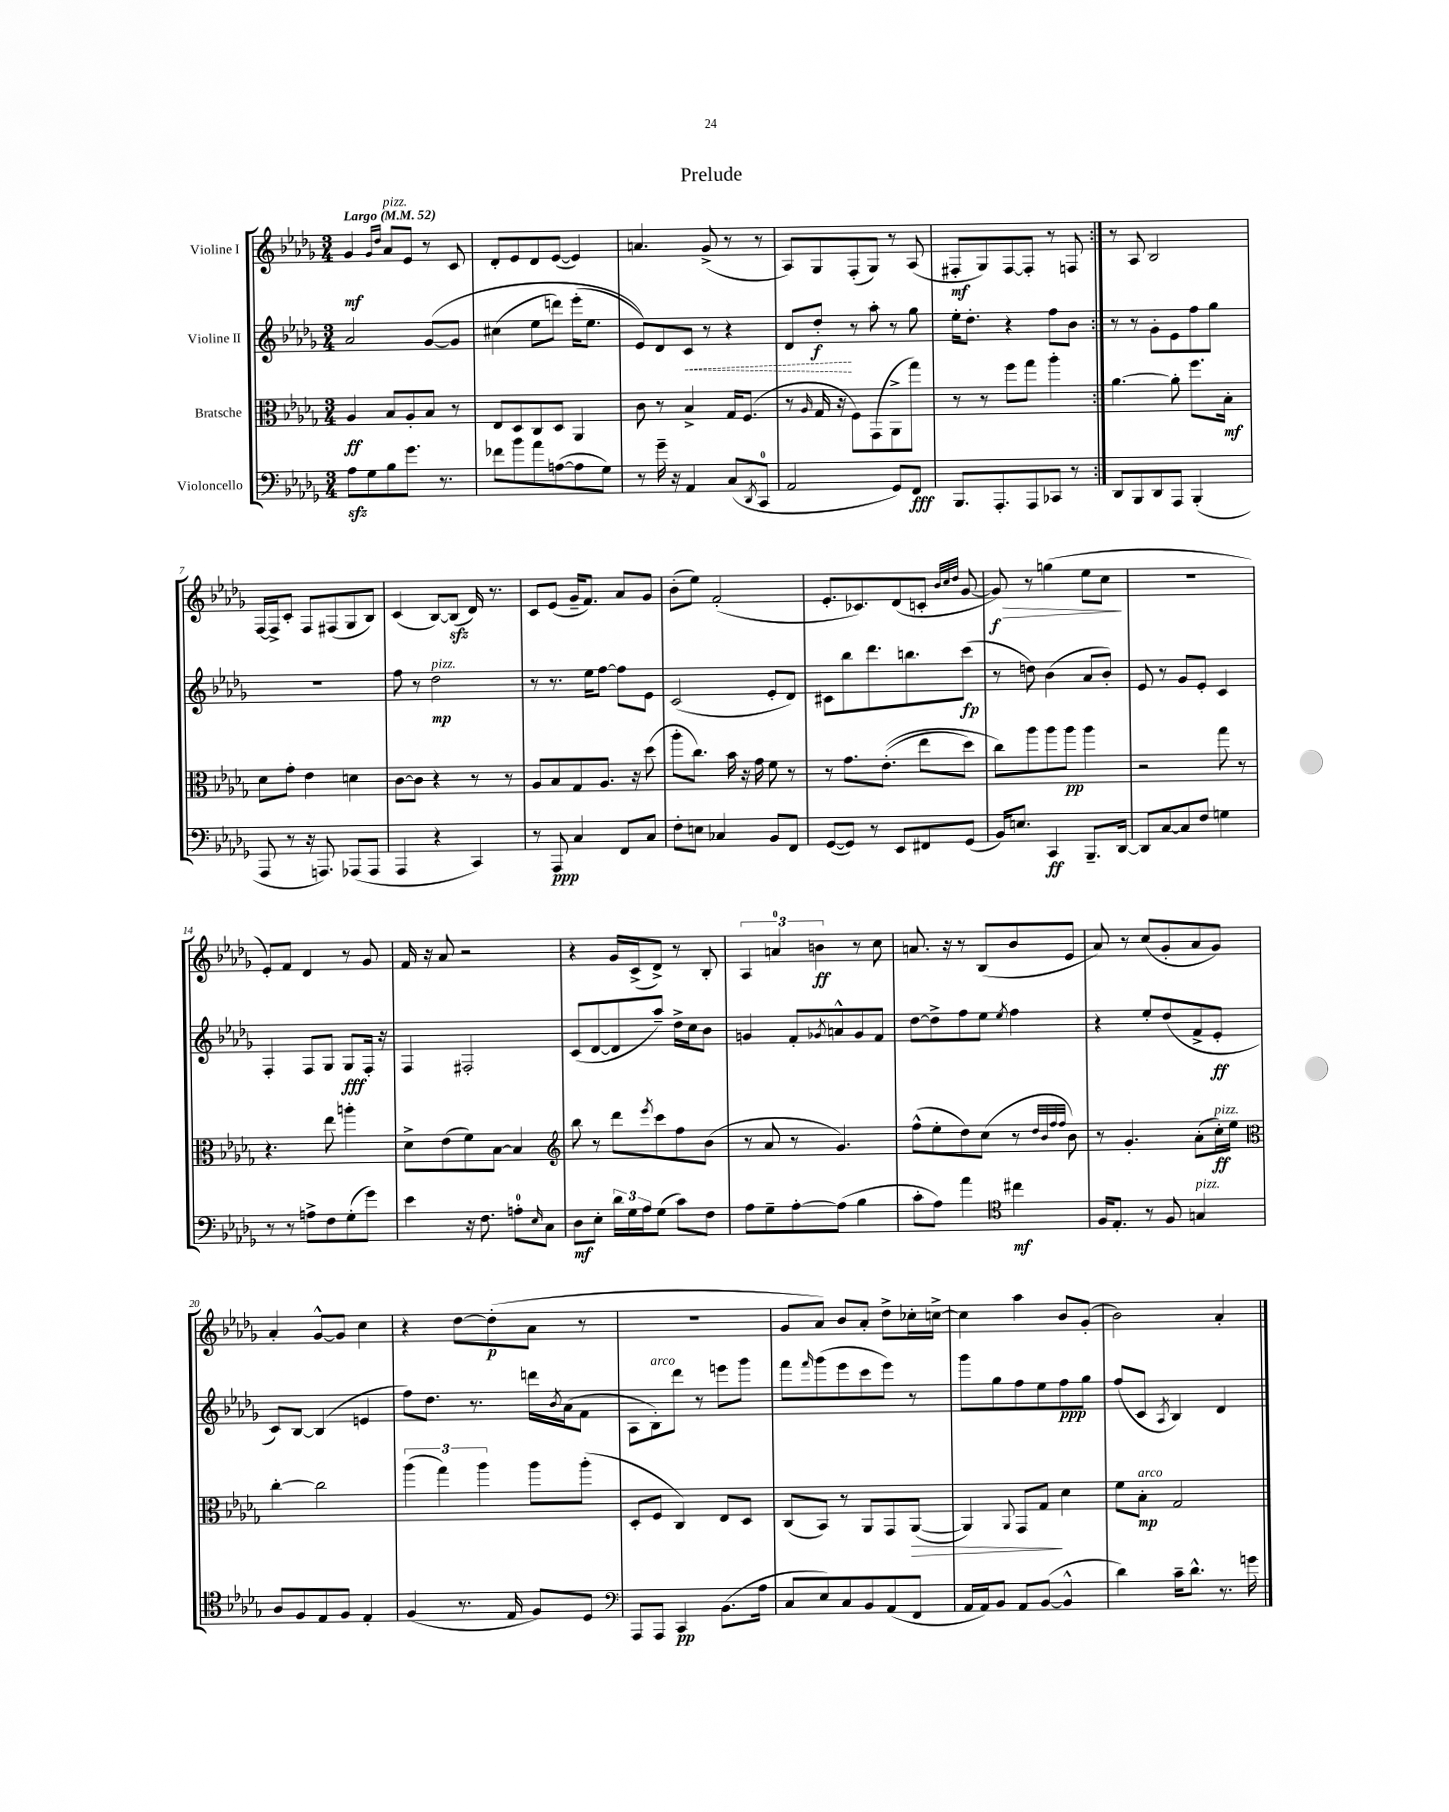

**kern	**kern	**kern	**kern
*staff4	*staff3	*staff2	*staff1
*clefF4	*clefC3	*clefG2	*clefG2
*k[b-e-a-d-g-]	*k[b-e-a-d-g-]	*k[b-e-a-d-g-]	*k[b-e-a-d-g-]
*M3/4	*M3/4	*M3/4	*M3/4
*MM52	*MM52	*MM52	*MM52
8A-\L	4A-/	2a-/	4g-/
8G-\	.	.	.
.	.	.	16qqg-/LL
.	.	.	16qqdd-/JJ
8B-\	8B-/L	.	8a-/L
8.g-\J	8A-'/	.	8e-/J
.	8B-/J	&([8g-/L	8r
8.r	.	.	.
.	8r	8g-/]J	8c/
=	=	=	=
8f-\L	8E-/L	(4cc#\	8d-'/L
8b-\	8D-/	.	8e-/
8a-\	8C/	8ee-\L	8d-/
([8A\	8D-/J	8ddd\J)	([8e-/J
8A\]	4AA-/	(16eee-'\LK	4e-/])
.	.	8.ee-\J	.
8G-\J)	.	.	.
=	=	=	=
8r	8c\	8e-/L)&)	4.a/
16g-~\	8r	8d-/	.
16r	.	.	.
4AA-/	4B-^/	8c/J	.
.	.	8r	(8g-^/
(8C/L	16G-/LK	4r	8r
.	(8.F/J	.	.
8qDD-/	.	.	.
8CC/J	.	.	8r
=	=	=	=
2AA-/	8r	8d-/L	8A-/L)
.	16qqA-/	.	.
.	16G-/	8dd-'/J	8G-/
.	16r	.	.
.	8F\L)	8r	(8F'/
.	(8GG-\	8aa-'\	8G-/J)
8GG-/L)	8AA-^\	8r	8r
8FF/J	8gg-\J)	8gg-\	(8A-/
=	=	=	=
8.BBB-/L	8r	16ee-'\LK	8F#'/L
.	.	8.dd-'\J	.
.	8r	.	8G-/)
8.AAA-'/	.	.	.
.	8ff\L	4r	[8F#/
8AAA-/	8gg-\J	.	8F#'/]J
8CC-/J	4aa-'\	8ff\L	8r
8r	.	8b-\J	8F/
=:|!	=:|!	=:|!	=:|!
8DD-/L	[4.a-\	8r	8r
8BBB-/	.	8r	8A-/
8DD-/	.	8g-'\L	2B-/
8AAA-/J	8a-'\]	8e-\	.
(4BBB-'/	8.ff\L	8ff\	.
.	.	8gg-\J	.
.	16B-'\Jk	.	.
=	=	=	=
8AAA-/	8d-\L	2.r	[16F/LL
.	.	.	16F^/]J
8r	8g-'\J	.	8c'/J
16r	4e-\	.	8F/L
8.AAA/)	.	.	.
.	.	.	(8F#/
(8AAA-/L	4d\	.	8G-/
8AAA-/J	.	.	8B-/J)
=	=	=	=
4AAA-/	[8c\L	8ff\	(4c/
.	8c\]J	8r	.
4r	4r	2dd-\	[8B-/L)
.	.	.	(8B-/]J
4CC/)	8r	.	16d-/)
.	.	.	8.r
.	8r	.	.
=	=	=	=
8r	8A-/L	8r	8c/L
8AAA-/	8B-/	8.r	(8e-/J
4C/	8G-/	.	16g-~/LK
.	.	16ee-\LK	8.f/J)
.	8.A-/J	[8ff\J	.
8FF/L	.	8ff\]L	8a-/L
.	16r	.	.
8C/J	(8dd-\	8e-\J	8g-/J
=	=	=	=
8F'\L	8aa-'\L	(2c/	(8b-'\L
8E\J	8.cc\J)	.	8ee-\J)
4C-/	.	.	(2f'/
.	16b-\	.	.
.	16r	.	.
.	16g-\	.	.
8BB-/L	8f\	8e-'/L	.
8FF/J	8r	8d-/J)	.
=	=	=	=
([8GG-/L	8r	8c#\L	8.e-'/L
8GG-/]J)	8.g-\L	8bb-\	.
.	.	.	8.c-/)
8r	.	8.ddd-\	.
.	&((8.e-'\J	.	.
8EE-/L	.	.	(8d-/
.	.	8.bb\	.
8FF#/	8ee-\L	.	8c'/J
.	.	.	32qqb-/LLL
.	.	.	32qqcc/
.	.	.	32qqdd-/JJJ
(8GG-/J	8dd-\J)	(8ccc\J	[8g-/
=	=	=	=
16BB-/LK)	8cc\L&)	8r	8g-/])
8.E/J	.	.	.
.	8aa-\	8dd\)	8r
4CC/	8aa-\	(4b-\	(4gg\
.	8aa-\J	.	.
8.BBB-~/L	4aa-\	8a-/L	8ee-\L
.	.	8b-'/J)	8cc\J
[16DD-/Jk	.	.	.
=	=	=	=
8DD-/]L	2r	8e-/	2.r
[8C/	.	8r	.
8C/]	.	8g-/L	.
8F/J	.	8e-'/J	.
4G\	8gg-\	4c/	.
.	8r	.	.
=	=	=	=
8r	4.r	4F'/	8e-'/L)
8r	.	.	8f/J
8A^\L	.	8F/L	4d-/
8F\	8ee-\	8G-/J	.
(8G-'\	4aa'\	8G-/L	8r
8g-\J)	.	16F'/Jk	8g-/
.	.	16r	.
=	=	=	=
4e-\	8d-^\L	4F/	16f/
.	.	.	16r
.	(8e-\	.	8a-/
16r	8f\)	2F#'/	2r
8.F\	.	.	.
.	[8B-\J	.	.
8A'\L	4B-/]	.	.
16qqE-/	.	.	.
8C\J	.	.	.
=	=	=	=
*	*clefG2	*	*
8D-\L	8bb-\	(8c/L	4r
8E-'\J	8r	[8d-/	.
24d-\LL	8ddd-\L	8d-/]	16g-/LL
24G-\	.	.	.
.	.	.	(16c^/J
24A-\J	.	.	.
.	8qeee-/	.	.
(8G-\J	8ccc\	8aa-~/J)	8d-^/J)
8c\L)	8ff\	16dd-^\LL	8r
.	.	16cc\J	.
8F\J	(8b-\J	8b-\J	8B-'/
=	=	=	=
8A-\L	8r	4g/	6A-/
8G-~\	8a-/	.	.
.	.	.	6a/
[8A-'\	8r	8f'/L	.
.	.	.	6b\
.	.	8qg-/	.
(8A-\]J	4.g-/)	8a^^/	.
4B-\	.	8g-/	8r
.	.	8f/J	8cc\
=	=	=	=
8c'\L	(8ff^^\L	[8dd-\L	8.a/
8A-\J)	8ee-'\	8dd-^\]	.
.	.	.	16r
4a-\	8dd-\)	8ff\	8r
.	(8cc\J	8ee-\J	(8B-/L
*clefC4	*	*	*
.	.	8qee-/	.
4cc#\	8r	4ff\	8b-/
.	32qqdd-/LLL	.	.
.	32qqb-/	.	.
.	32qqff/	.	.
.	32qqff/JJJ	.	.
.	8b-\)	.	8e-/J
=	=	=	=
16F/LK	8r	4r	8a-/)
8.E-'/J	.	.	.
.	4.g-'/	.	8r
8r	.	8ee-'/L	(8cc/L
8F/	.	(8dd-/	8g-'/
4G/	(8a-'\L	8f^/	8a-/
.	16cc'\L)	8e-'/J	8g-/J)
.	16ee-\JJ	.	.
=	=	=	=
*	*clefC3	*	*
8A-/L	[4cc'\	8c/L)	4a-'/
8F/	.	[8B-/J	.
8E-/	2cc\]	(4B-/]	[8g-^^/L
8F/J	.	.	8g-/]J
4E-'/	.	4e/	4cc\
=	=	=	=
(4F/	(6aa-\	8ff\L)	4r
.	.	8.dd-\J	.
.	6gg-\)	.	.
8.r	.	.	[8dd-\L
.	.	8.r	.
.	6aa-\	.	.
.	.	.	(8dd-'\]
16E-/	.	.	.
8F/L)	8aa-\L	16ddd\LL	8a-\J
.	.	8qb-/	.
.	.	(16a-\J	.
8D-/J	(8aa-'\J	8f\J	8r
=	=	=	=
*clefF4	*	*	*
8AAA-/L	8D-'/L	8A-\L	2.r
8AAA-/J	8F/J	8B-'\)	.
4CC/	4C/)	8ddd-\J	.
.	.	8r	.
(8.BB-\L	8E-/L	8eee\L	.
.	8D-/J	8ggg-\J	.
16A-\Jk	.	.	.
=	=	=	=
8C/L	(8C/L	8fff\L	8g-/L
.	.	16qqfff/	.
8E-/)	8BB-/J)	(8ggg-\	8a-/J)
8C/	8r	8eee-\	8b-/L
8BB-/	8AA-/L	8ccc\	8a-'/J
(8AA-/	8GG-/	8eee-\J)	8dd-^\L
8FF/J	([8AA-/J	8r	16cc-'\L
.	.	.	[16cc^\JJ
=	=	=	=
16AA-/LL	4AA-/])	8ggg-\L	4cc\]
16AA-/J)	.	.	.
8BB-/J	.	8gg-\	.
.	8qqAA-/	.	.
8AA-/L	8GG-/L	8ff\	4aa-\
([8BB-/J	8G-/J	8ee-\	.
4BB-^^/]	4d-\	8ff\	8b-/L
.	.	8gg-\J	(8g-'/J
=	=	=	=
4d-\)	8f\L	(8ff/L	2b-\)
.	8B-'\J	8c/J	.
.	.	8qA-/	.
16c~\LK	2G-/	4B-/)	.
8.d-^^\J	.	.	.
8.r	.	4d-/	4a-'/
16g\	.	.	.
==	==	==	==
*-	*-	*-	*-
